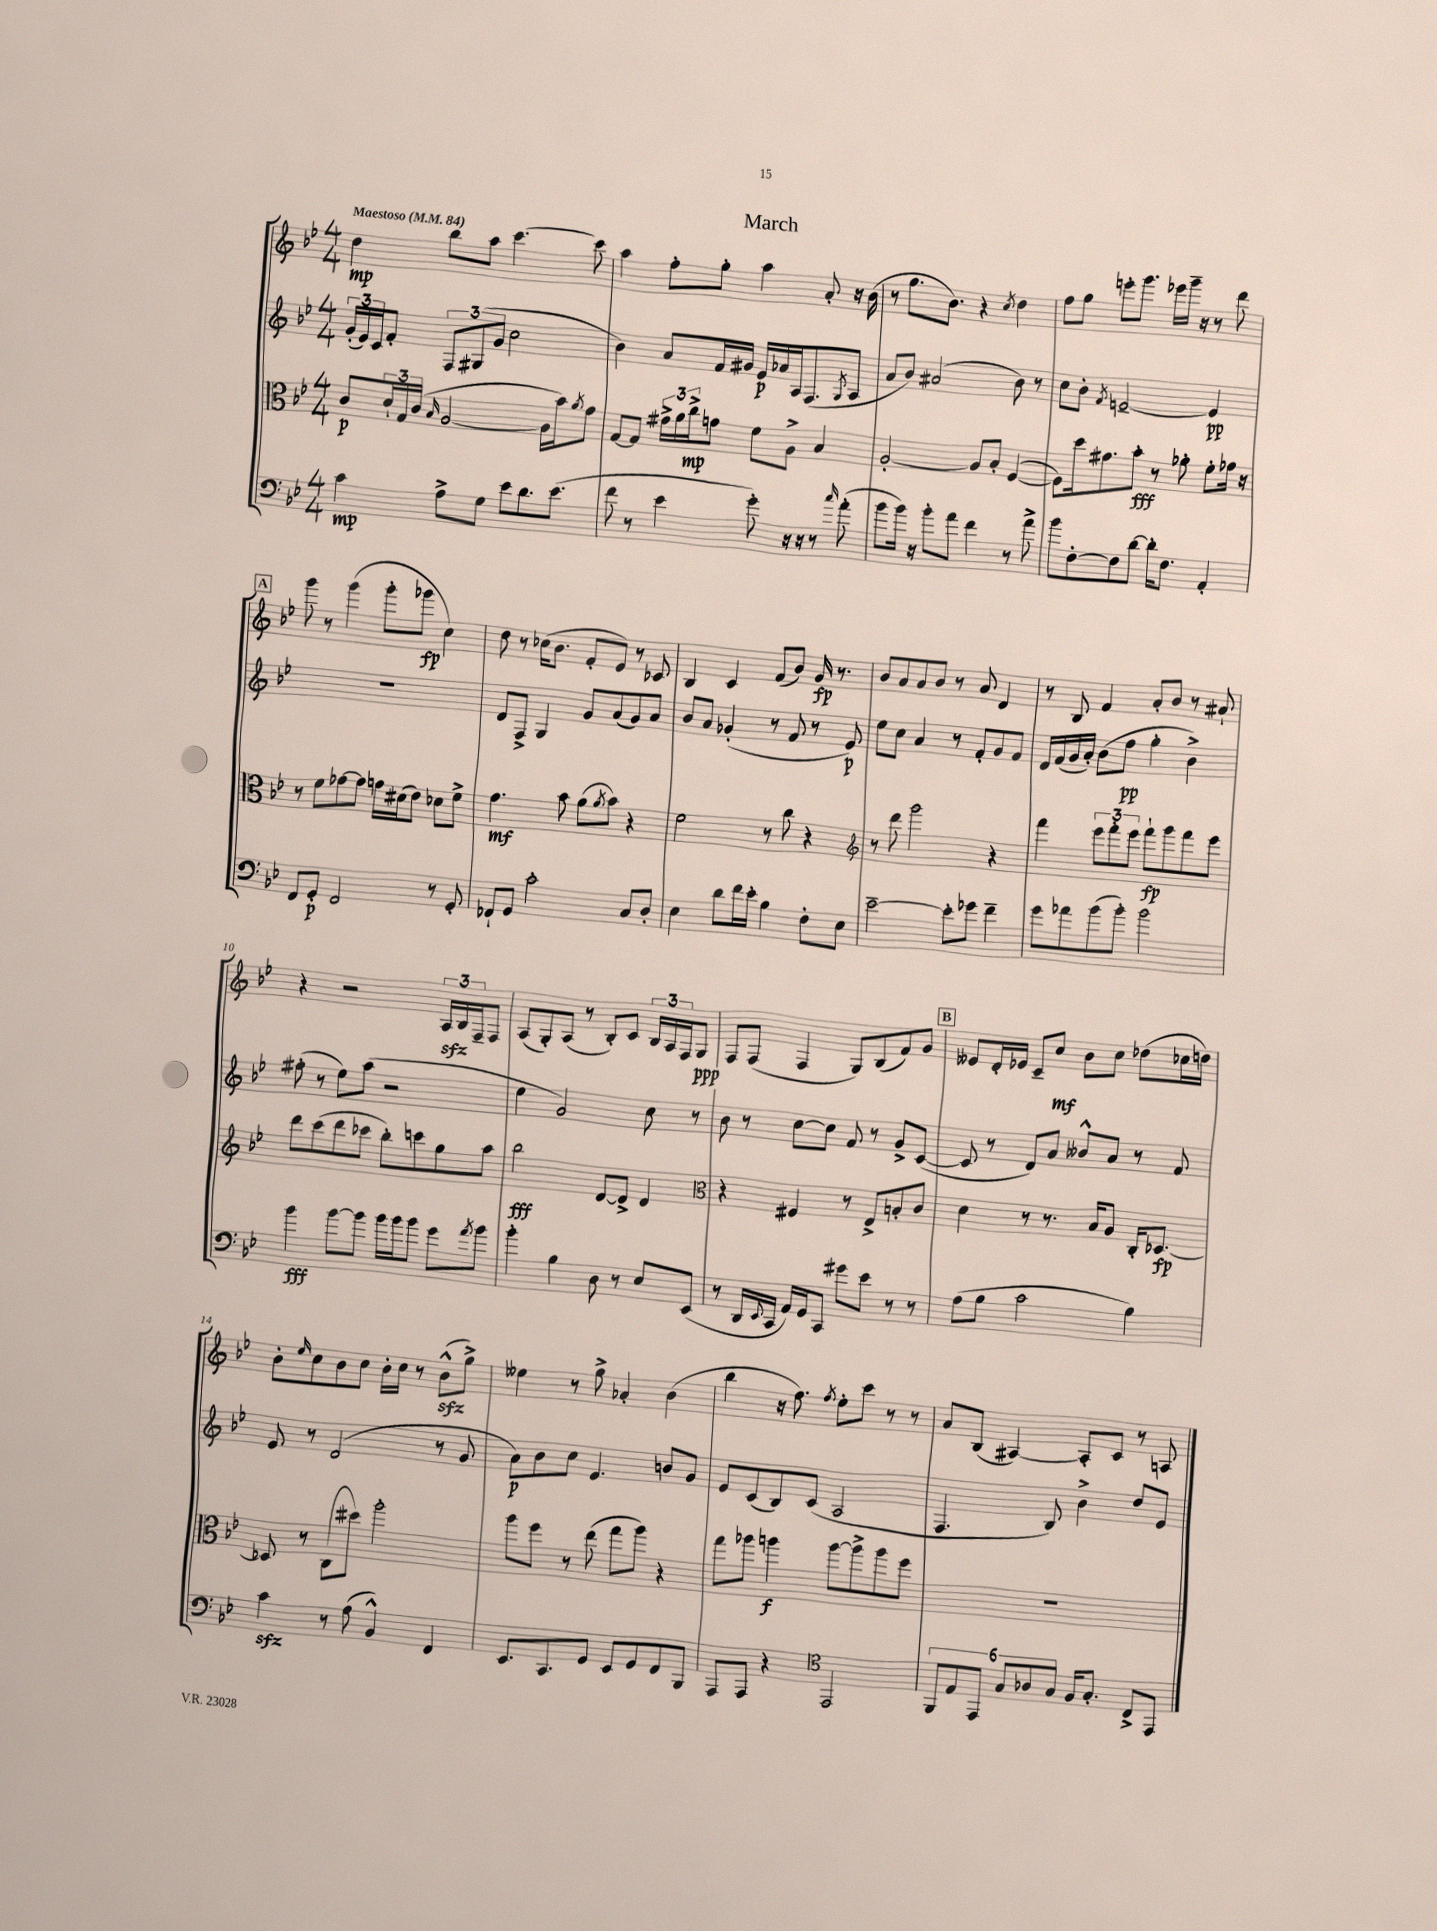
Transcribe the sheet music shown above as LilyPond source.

\header { title = "March" }
<<
\new StaffGroup <<
\new Staff = "s0" {
    \clef treble \key bes \major \numericTimeSignature \time 4/4 \tempo "Maestoso" 4 = 84
    d''4\mp bes''8 a''8 c'''4.~ c'''8 |
    a''4 f''8-. g''8-. a''4 a'8-. r16 bes'16( |
    r8 g''8. bes'8.) r4 \acciaccatura { c''8 } d''4 |
    f''8 g''8 e'''8-. g'''8. ees'''16 g'''16-- r16 r8 d'''8 |
    \mark \markup { \box "A" } g'''8 r8 g'''4( g'''8-. ges'''8\fp c''4) |
    d''8 r8 ces''16( bes'8. f'8-. ees'8) r8 ces'8 |
    bes4 c'4 f'8( bes'8) g'16\fp r8. |
    bes'8 a'8 a'8 bes'8 r8 a'8 d'4 |
    r8 bes8 f'4 a'8-. bes'8 r8 ais'8-! |
    r4 r2 \tuplet 3/2 { a16\sfz bes16 f16-- } f8 |
    a8( g8-.) a8( r8 bes8-.) c'8 \tuplet 3/2 { bes16 a16 f16 } g8\ppp |
    f8 f8( f4 g8) bes8( f'8) g'8 |
    \mark \markup { \box "B" } eeses'8 d'16-. ees'16 c'8-- c''8\mf bes'8 c''8 des''8( ces''16 d''16) |
    bes'8-. \grace { ees''16 } c''8 bes'8 c''8 bes'16-. c''16 r8 bes'8-^\sfz( g''8->) |
    eeses''4 r8 g''8-> aes'4-. bes'4( |
    bes''4 r16 f''8.) \acciaccatura { f''8 } ees''8-. c'''8 r8 r8 |
    a'8 bes8( ais4~) ais8-. c'8 r8 a8 \bar "|." |
}
\new Staff = "s1" {
    \clef treble \key bes \major \numericTimeSignature \time 4/4
    \tuplet 3/2 { g'16-.( ees'16) c'16 } f'8-. \tuplet 3/2 { f8 gis8( g'8 } c''2 |
    bes'4) a'8 f'16 gis'16 ees'16\p aes'16 a16 f8.( \acciaccatura { g8 } a8 |
    a'8 bes'8) ais'2( bes'8) r8 |
    c''8 bes'8-. \acciaccatura { f'8 } e'2~-- e'4\pp |
    \mark \markup { \box "A" } R1 |
    d'8 f8-> g4 g'8 a'8( g'8) a'8 |
    bes'8 a'8 ges'4-.( r8 f'8 r8 ees'8\p) |
    ees''8 c''8 a'4 r8 f'8-. g'8 f'8 |
    d'16 f'16( g'16 a'16-.) bes'8( f''8\pp g''4-. bes'4->) |
    fis''8-.( r8 ees''8) a''8( r2 |
    ees''4 g'2) c''8 r8 |
    bes'8 r8 c''8~ c''8 f'8 r8 g'8-> c'8~( |
    \mark \markup { \box "B" } c'8 r8 d'8) a'8 beses'8-^ a'8 r8 f'8 |
    ees'8 r8 d'2( r8 g'8 |
    a'8\p) bes'8 c''8 ees'4. b'8 g'8 |
    ees'8 c'8( bes8) c'8( a2 |
    f4. bes8) bes'4-> d''8 ees'8 \bar "|." |
}
\new Staff = "s2" {
    \clef alto \key bes \major \numericTimeSignature \time 4/4
    c'8\p \tuplet 3/2 { d'16-! g16 c'16( } \grace { bes16 } a2~ a16 bes'16) \acciaccatura { a'8 } g'8 |
    g8~ g8 \tuplet 3/2 { gis'16-> a'16 c''16->\mp } g'8 f'8 a8-> bes4 |
    a2~-. a8 bes8-. f4~( |
    f8) d''16 gis'8. bes'8-.\fff r8 aes'8-. f'8-. ges'16 r16 |
    \mark \markup { \box "A" } r8 f'8 ges'8~ ges'8 g'16 dis'16( ees'8) des'8 f'8-> |
    g'4.\mf bes'8 a'8( \acciaccatura { a'8 } bes'8) r4 |
    f'2 r8 c''8 r4 |
    \clef treble r8 d'''8 g'''2 r4 |
    f'''4 \tuplet 3/2 { ees'''8 f'''8-. ees'''8 } f'''8-!\fp g'''8 f'''8 ees'''8 |
    d'''8 c'''8( d'''8 ces'''8 bes''8-.) c'''8 g''8 a''8 |
    bes''2\fff d'8~ d'8-> d'4 |
    \clef alto r4 fis4 r8 ees8-> b8-. c'8 |
    \mark \markup { \box "B" } d'4 r8 r8. bes16 a8 c16-. des8.~\fp |
    des8 r8 c8( dis''8) a''2-. |
    a''8 f''8 r8 ees''8( g''8 a''8) r4 |
    g''8 aes''8 a''4\f a''8~ a''8-> a''8 f''8 |
    R1 \bar "|." |
}
\new Staff = "s3" {
    \clef bass \key bes \major \numericTimeSignature \time 4/4
    c'4\mp a8-> g8 ees'8 d'8. ees'8.( |
    f'8 r8 ees'4 g'8-.) r16 r16 r8 \grace { c''16 } a'8-.( |
    bes'8 bes'16) r16 bes'8-. a'8 f'4 r8 a'8-> |
    bes'8 f8~-. f8 d'8~ d'16-. f8. a,4-. |
    \mark \markup { \box "A" } f,8 g,8-.\p f,2 r8 g,8-. |
    fes,8-! g,8 c'2-. c8 d8-. |
    ees4 d'8 f'16 ees'16-. bes4 f8-. ees8 |
    ees'2~-- ees'8-. ges'8 f'4-- |
    g'8 aes'8 bes'8( bes'8-.) bes'2 |
    bes'4\fff bes'8~ bes'8 bes'16 bes'16 bes'8 g'8 \acciaccatura { a'8 } bes'8 |
    bes'4-. bes4 d8 r8 ees8 ees,8( |
    r8 d,16 \appoggiatura { ees,8 } c,16 a,16) g,16 c,8 gis'8 ees'8 r8 r8 |
    \mark \markup { \box "B" } a8( bes8 c'2 bes4) |
    c'4\sfz r8 a8( bes,4-^) f,4 |
    ees,8. c,8. g,8 ees,8 g,8 f,8 bes,,8 |
    a,,8 a,,8 r4 \clef tenor ees,2 |
    \tuplet 6/4 { f,8 ees8 ees,8 g8 aes8 g8 } f16 g8.-. c8-> ees,8 \bar "|." |
}
>>
>>
